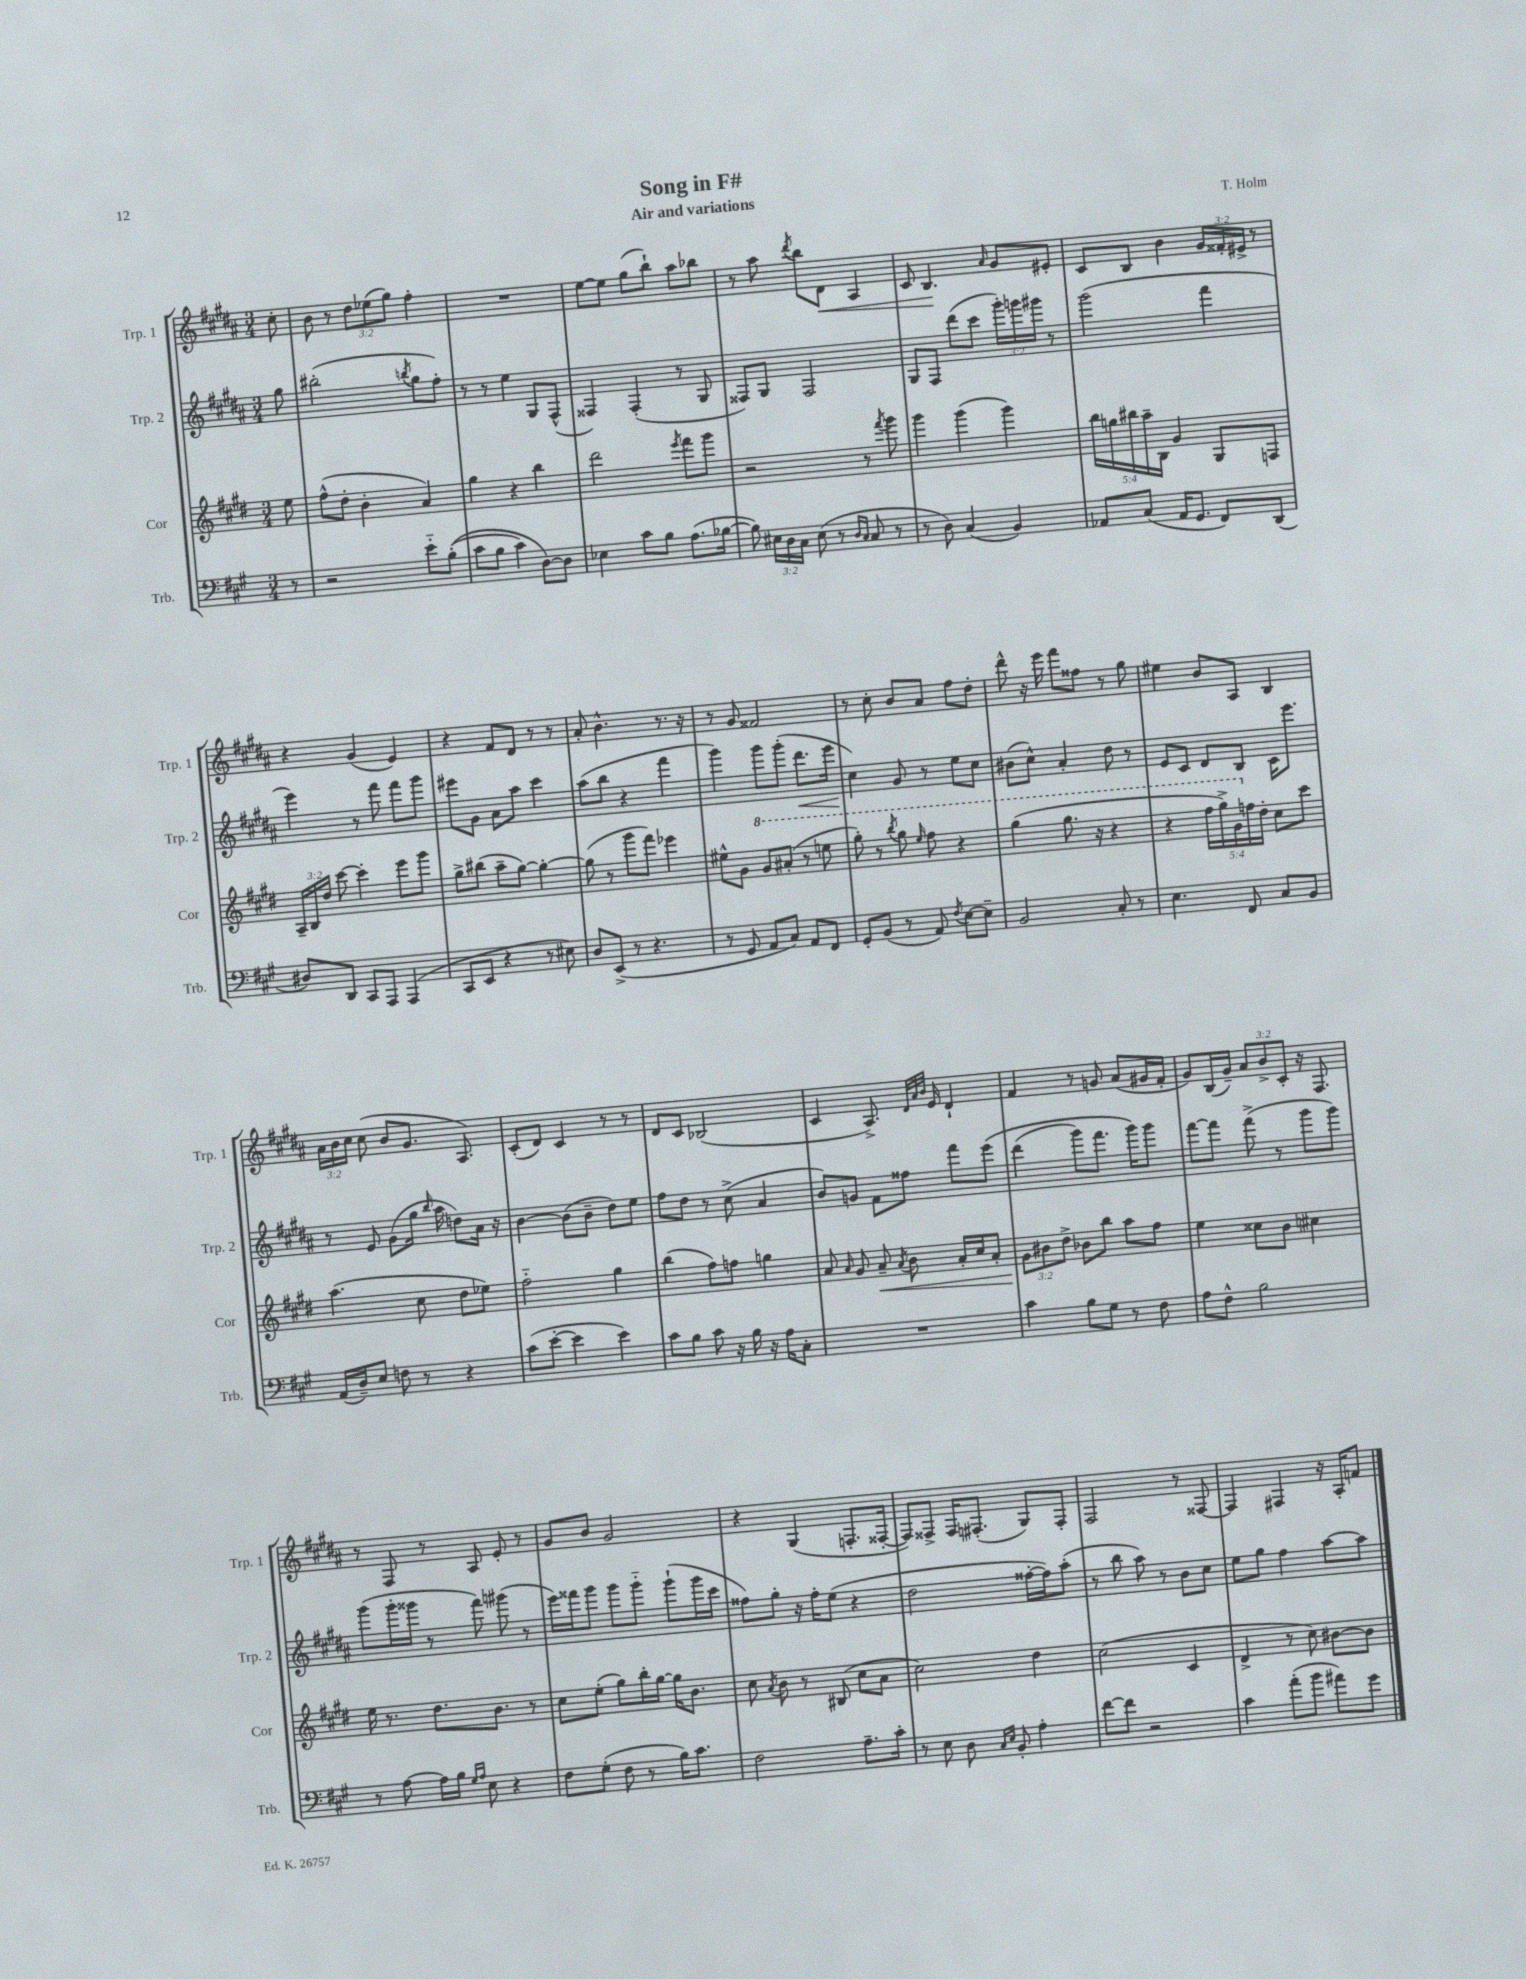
\header { title = "Song in F#" composer = "T. Holm" subtitle = "Air and variations" }
<<
\new StaffGroup <<
\new Staff = "s0" \with { instrumentName = "Trp. 1" shortInstrumentName = "Trp. 1" } {
    \clef treble \key b \major \numericTimeSignature \time 3/4 \override Staff.TupletNumber.text = #tuplet-number::calc-fraction-text \partial 8
    \autoBeamOff cis''8-. |
    b'8 r8 \tuplet 3/2 { dis''8[ ees''8( gis''8]) } fis''4-. |
    R2. |
    e''8[~ e''8] gis''8[( b''8]-!) ais''8[ bes''8] |
    r8 ais''8 \acciaccatura { dis'''8 } b''8[ dis'8]\< ais4 |
    cis'8 b4.\! \grace { ais'16 } gis'8[ eis'8]-. |
    cis'8[ b8] b'4 \tuplet 3/2 { gis'16[ fisis'16-. eis'16]-> } r8 |
    r4 gis'4( e'4) |
    r4 fis'8[ dis'8] r8 r8 |
    ais'8-. b'4.-^ r8. r16 |
    r8 gis'8 fisis'2 |
    r8 cis''8-. b'8[ ais'8] fis''8[ dis''8]-. |
    dis'''8-^ r16 e'''16 fis'''8[ fisis''8] r8 gis''8 |
    eis''4 b'8[ ais8] b4 |
    \tuplet 3/2 { ais'16[ b'16 cis''16] } cis''8( b'8[ gis'8.] ais8.) |
    cis'8[-.( dis'8]) cis'4 r8 r8 |
    dis'8[ cis'8] bes2( |
    cis'4 ais8.->) \grace { dis'32[ ais'32 b'32] } e'16 dis'4-! |
    fis'4 r8 g'8 ais'8[( gis'16 fis'16]-. |
    gis'8[) b16( gis'16]--) \tuplet 3/2 { ais'8[ b'8-> cis'8]-. } r16 fis8. |
    r8 fis8 r8 ais8 e'8-. r8 |
    gis'8[ b'8] gis'2 |
    r4 gis4( f8.[-. fisis16]~-. |
    fisis8[) fisis8]-> fisis16[ fis8.]-.( gis8[) fis8]-. |
    fis2 r8 fisis8~ |
    fisis4 fis4 r16 ais16[-. f'8] \bar "|." |
}
\new Staff = "s1" \with { instrumentName = "Trp. 2" shortInstrumentName = "Trp. 2" } {
    \clef treble \key b \major \numericTimeSignature \time 3/4 \override Staff.TupletNumber.text = #tuplet-number::calc-fraction-text \partial 8
    \autoBeamOff gis''8 |
    bis''2-.( \acciaccatura { b''8 } gis''8[ fis''8]-.) |
    r8 r8 e''4 gis8[ fis8]-^( |
    fisis4) fisis4-.( r8 gis8 |
    fisis8[) gis8] fisis2 |
    gis8[ fis8] dis'''8[( cis'''8] \tuplet 3/2 { gis'''16[-.) g'''16 gis'''16] } r8 |
    gis'''2( fis'''4 |
    e'''4) r8 fis'''8 fis'''8[ gis'''8] |
    eis'''8[ gis'8] ais'8[ ais''8] cis'''4 |
    ais''8[( b''8] r4 fis'''4 |
    gis'''4) gis'''8[ gis'''8]-.( dis'''8.[\< e'''16] |
    cis''4\!) gis'8 r8 e''8[ cis''8] |
    bis'8[( cis''8]-^) ais'4-. dis''8 r8 |
    e'8[ cis'8] dis'8[ b8] cis'16[ e'''8.] |
    r8 e'8 gis'8[( gis''16] \grace { b''16 } ais''16 d''8[) ais'16] r16 |
    b'4~ b'8[( b'8]-- dis''8[) e''8] |
    fis''8[ dis''8] r8 cis''8->( ais'4 |
    b'8[) g'8] fis'8[ fisis''8] fis'''8[ e'''8]\( |
    dis'''4( gis'''8[) fis'''8.] gis'''16[\) gis'''8] |
    fis'''8[~ fis'''8] fis'''8->( r8 gis'''8[ gis'''8]) |
    gis'''8[( gis'''16-. gisis'''16] r8 fis'''8) gis'''8( r8 |
    e'''16[) fisis'''16 gis'''8] gis'''8[ gis'''8]-_ gis'''8[-!( gis'''16 cis'''16] |
    fisis''8[) gis''8]-. r16 fisis''16[-. e''8]( r4 |
    dis''2 fisis''16[~-. fisis''16) ais''8]-.( |
    r8 b''8 ais''8) r8 b'8[ cis''8] |
    e''8[ gis''8] fis''4 ais''8[~ ais''8] \bar "|." |
}
\new Staff = "s2" \with { instrumentName = "Cor" shortInstrumentName = "Cor" } {
    \clef treble \key e \major \numericTimeSignature \time 3/4 \override Staff.TupletNumber.text = #tuplet-number::calc-fraction-text \partial 8
    \autoBeamOff e''8 |
    fis''8[-^( dis''8]-. b'4-. a'4) |
    gis''4 r4 b''4 |
    dis'''2 \acciaccatura { e'''8 } fis'''8[ gis'''8] |
    r2 r8 \acciaccatura { fis'''8 } gis'''8 |
    gis'''4 gis'''4( gis'''4) |
    \tuplet 5/4 { b''16[ g''16 bis''16 a''16-- b16] } gis'4 gis8[ f8] |
    \tuplet 3/2 { a16[-- b16 dis''16] } cis'''8~ cis'''4-. e'''8[ gis'''8] |
    gis''8[-> bis''8]( a''8[-- gis''8]~) gis''4~-. |
    gis''8( r8 gis'''8[ fis'''8]) ees'''4 |
    eis''8[-^ gis'8] \ottava #1 gis''8[ ais''8]-.( r8 e'''!8 |
    gis'''8-.) r8 \acciaccatura { b'''8 } gis'''8 \grace { e'''16 } fis'''8 r4 |
    gis'''4( gis'''8. r16 r4 |
    r4 \tuplet 5/4 { fis'''16[ gis'''16->) gis''16 \ottava #0 f''16 dis''16]-. } cis''8[ cis'''8] |
    a''4.( cis''8 dis''8[ ees''8]) |
    fis''2-_ gis''4 |
    b''4( fis''8[) f''8] g''4 |
    a'8 \grace { a'16 } gis'8 a'8--\< \acciaccatura { a'8 } b'8 a'16[-. cis''16 a'8]-. |
    \tuplet 3/2 { gis'8[\! bis'8 dis''8]-> } bes'8[ b''8] a''8[ fis''8] |
    e''4 cisis''8[ b'8] cis''4 |
    e''16 r8. dis''8.[ b'8.] r8 |
    cis''8[ e''8]-.( gis''8[) b''16-. gis''16]~ gis''16[ b'8.] |
    cis''8 \acciaccatura { a'8 } b'8 r8 bis8( cis''8[ a'8] |
    cis''2) dis''4 |
    cis''2( cis'4 |
    dis'4-> r8 cis''8) bis'8[~ bis'8] \bar "|." |
}
\new Staff = "s3" \with { instrumentName = "Trb." shortInstrumentName = "Trb." } {
    \clef bass \key a \major \numericTimeSignature \time 3/4 \override Staff.TupletNumber.text = #tuplet-number::calc-fraction-text \partial 8
    \autoBeamOff r8 |
    r2 e'8[-_ b8]-.(\( |
    cis'8[ b8] cis'4) d8[~\) d8] |
    ees4 cis'8[ b8] a8.[( bes16]~ |
    bes8) \tuplet 3/2 { eis16[ d16 cis16] } eis8( r8 \grace { d16[ cis16] } cis8 r8 |
    r8 d8) cis4( b,4) |
    aes,8[ cis8]( aes,16[ gis,8.] fis,8[) d,8]( |
    dis8[) d,8] cis,8[ a,,8] a,,4( |
    cis,8[ e,8] r4 r8 eis8) |
    d8[ e,8]->( r8 r4. |
    r8 gis,8 a,8[ cis8]) a,8[ fis,8] |
    gis,8[-. b,8]( r8 a,8) \acciaccatura { fis8 } e8[~ e8]-- |
    b,2 cis8-. r8 |
    e4. fis,8 cis8[ b,8] |
    a,16[( d16--) e8] f8 r8 r4 |
    cis'8[( e'8]~-. e'4 e'4) |
    cis'8[ b8] cis'8 r16 b16 r16 a16[ cis8]-. |
    R2. |
    cis'4 b8[ gis8] r8 fis8 |
    a8[ fis8]-^ b2 |
    r8 a8~ a16[ b16] \grace { gis16[ a16] } e8 r4 |
    fis8[ gis8]-.( fis8 r8 b16[) cis'8.] |
    fis2 a8.[-- cis'16]-. |
    r8 e8 d8 \grace { cis16[ e16] } b,8-. a4-. |
    fis'8[~ fis'8] r2 |
    cis'4 a'8[-.( b'8] ais'8[) gis'8] \bar "|." |
}
>>
>>
\layout { \context { \Score \remove "Bar_number_engraver" } }
